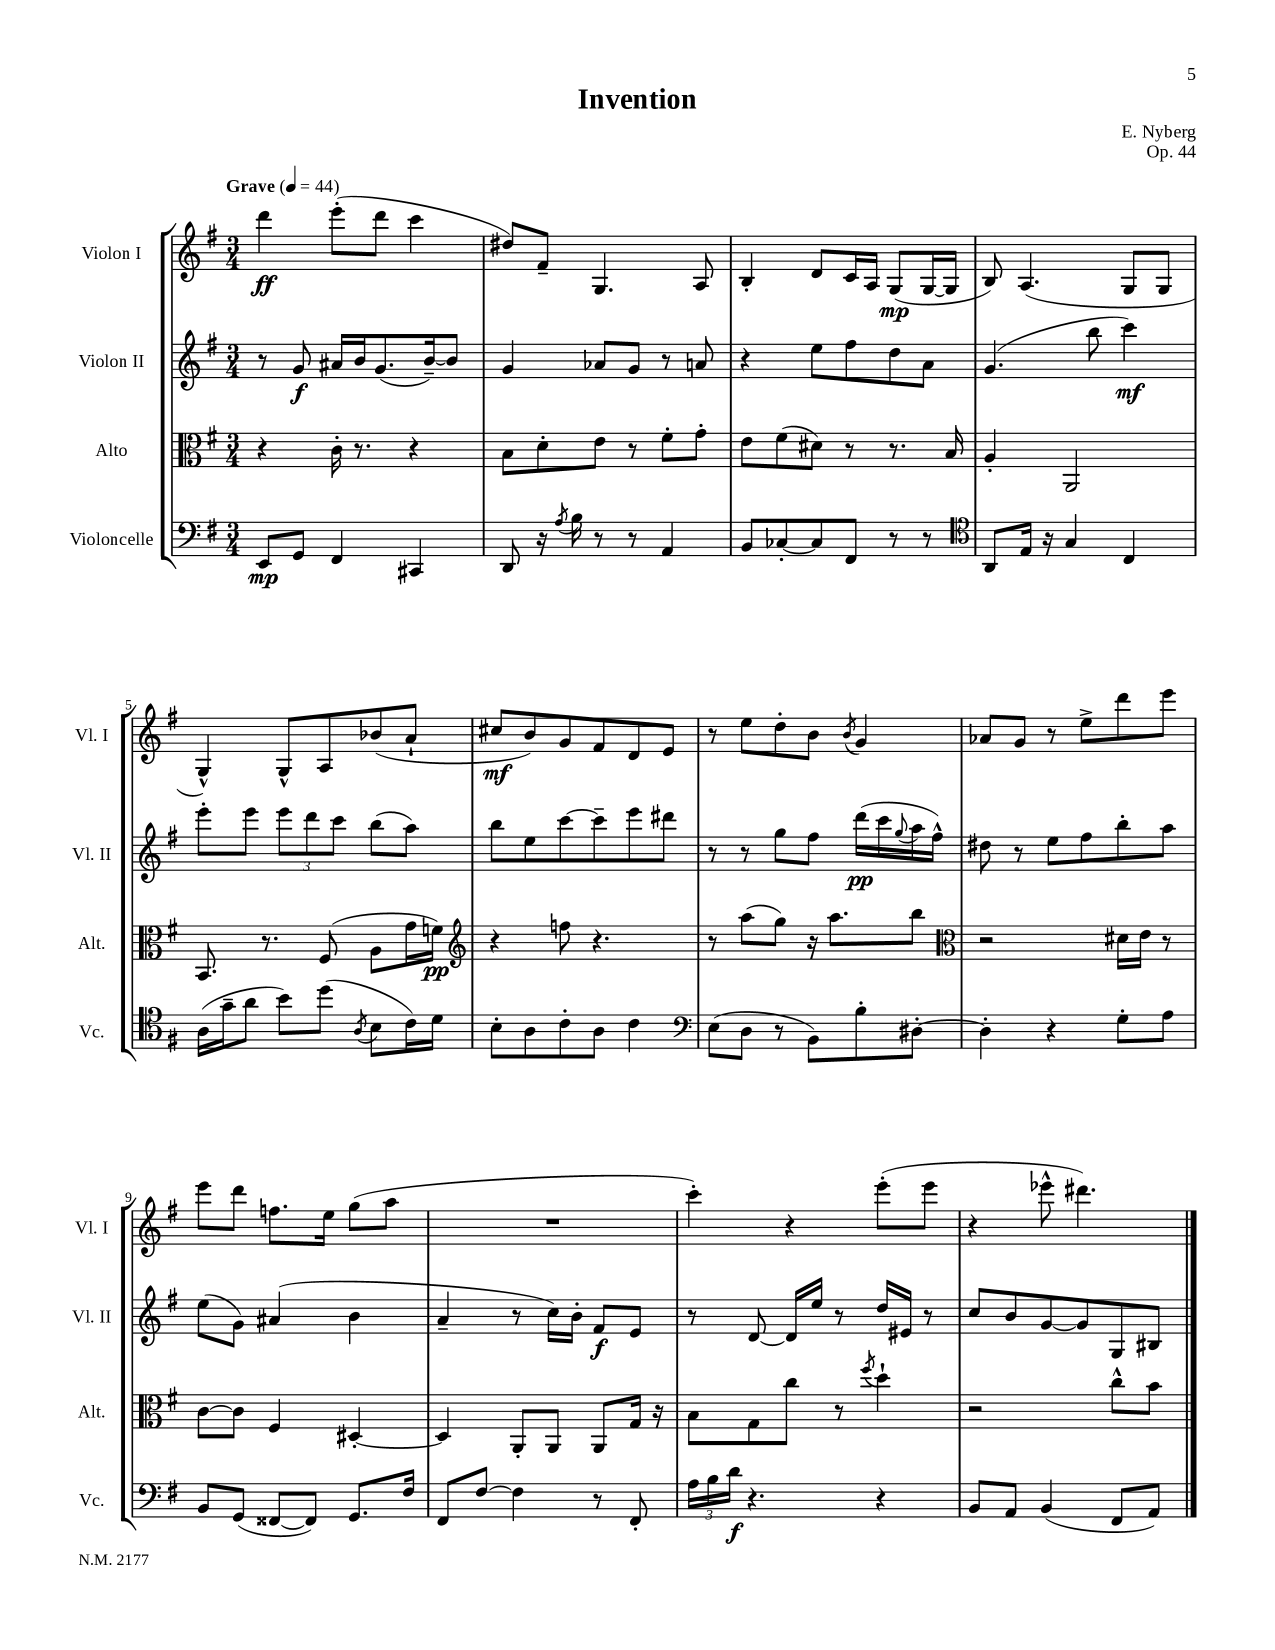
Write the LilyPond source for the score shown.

\header { title = "Invention" composer = "E. Nyberg" opus = "Op. 44" }
<<
\new StaffGroup <<
\new Staff = "s0" \with { instrumentName = "Violon I" shortInstrumentName = "Vl. I" } {
    \clef treble \key g \major \numericTimeSignature \time 3/4 \tempo "Grave" 4 = 44
    d'''4\ff e'''8-.( d'''8 c'''4 |
    dis''8) fis'8-- g4. a8 |
    b4-. d'8 c'16 a16 g8\mp( g16~ g16 |
    b8) a4.( g8 g8 |
    g4-^) g8-^ a8 bes'8( a'8-! |
    cis''8\mf b'8) g'8 fis'8 d'8 e'8 |
    r8 e''8 d''8-. b'8 \acciaccatura { b'8 } g'4 |
    aes'8 g'8 r8 e''8-> d'''8 e'''8 |
    e'''8 d'''8 f''8. e''16 g''8( a''8 |
    R2. |
    c'''4-.) r4 e'''8-.( e'''8 |
    r4 ees'''8-^ dis'''4.) \bar "|." |
}
\new Staff = "s1" \with { instrumentName = "Violon II" shortInstrumentName = "Vl. II" } {
    \clef treble \key g \major \numericTimeSignature \time 3/4
    r8 g'8\f ais'16 b'16 g'8.( b'16~--) b'8 |
    g'4 aes'8 g'8 r8 a'8 |
    r4 e''8 fis''8 d''8 a'8 |
    g'4.( b''8 c'''4\mf) |
    e'''8-. e'''8 \tuplet 3/2 { e'''8 d'''8 c'''8 } b''8( a''8) |
    b''8 e''8 c'''8~ c'''8-- e'''8 dis'''8 |
    r8 r8 g''8 fis''8 d'''16\pp( c'''16 \appoggiatura { g''8 } a''16 fis''16-^) |
    dis''8 r8 e''8 fis''8 b''8-. a''8 |
    e''8( g'8) ais'4( b'4 |
    a'4-- r8 c''16) b'16-. fis'8\f e'8 |
    r8 d'8~ d'16 e''16 r8 d''16 eis'16 r8 |
    c''8 b'8 g'8~ g'8 g8 bis8 \bar "|." |
}
\new Staff = "s2" \with { instrumentName = "Alto" shortInstrumentName = "Alt." } {
    \clef alto \key g \major \numericTimeSignature \time 3/4
    r4 c'16-. r8. r4 |
    b8 d'8-. e'8 r8 fis'8-. g'8-. |
    e'8 fis'8( dis'8) r8 r8. b16 |
    a4-. a,2 |
    b,8. r8. fis8( a8 g'16 f'16\pp) |
    \clef treble r4 f''8 r4. |
    r8 a''8( g''8) r16 a''8. b''8 |
    \clef alto r2 dis'16 e'16 r8 |
    c'8~ c'8 fis4 dis4~-. |
    dis4 a,8-. a,8 a,8 g16 r16 |
    b8 g8 c''8 r8 \acciaccatura { fis''8 } d''4-! |
    r2 c''8-^ b'8 \bar "|." |
}
\new Staff = "s3" \with { instrumentName = "Violoncelle" shortInstrumentName = "Vc." } {
    \clef bass \key g \major \numericTimeSignature \time 3/4
    e,8\mp g,8 fis,4 cis,4 |
    d,8 r16 \acciaccatura { a8 } b16 r8 r8 a,4 |
    b,8 ces8~-. ces8 fis,8 r8 r8 |
    \clef tenor a,8 e16 r16 g4 c4 |
    a16( g'16-- a'8 b'8) d''8( \acciaccatura { a8 } b8 c'16) d'16 |
    b8-. a8 c'8-. a8 c'4 |
    \clef bass e8( d8 r8 b,8) b8-. dis8~-. |
    dis4-. r4 g8-. a8 |
    b,8 g,8( fisis,8~ fisis,8) g,8. fis16 |
    fis,8 fis8~ fis4 r8 fis,8-. |
    \tuplet 3/2 { a16 b16 d'16\f } r4. r4 |
    b,8 a,8 b,4( fis,8 a,8) \bar "|." |
}
>>
>>
